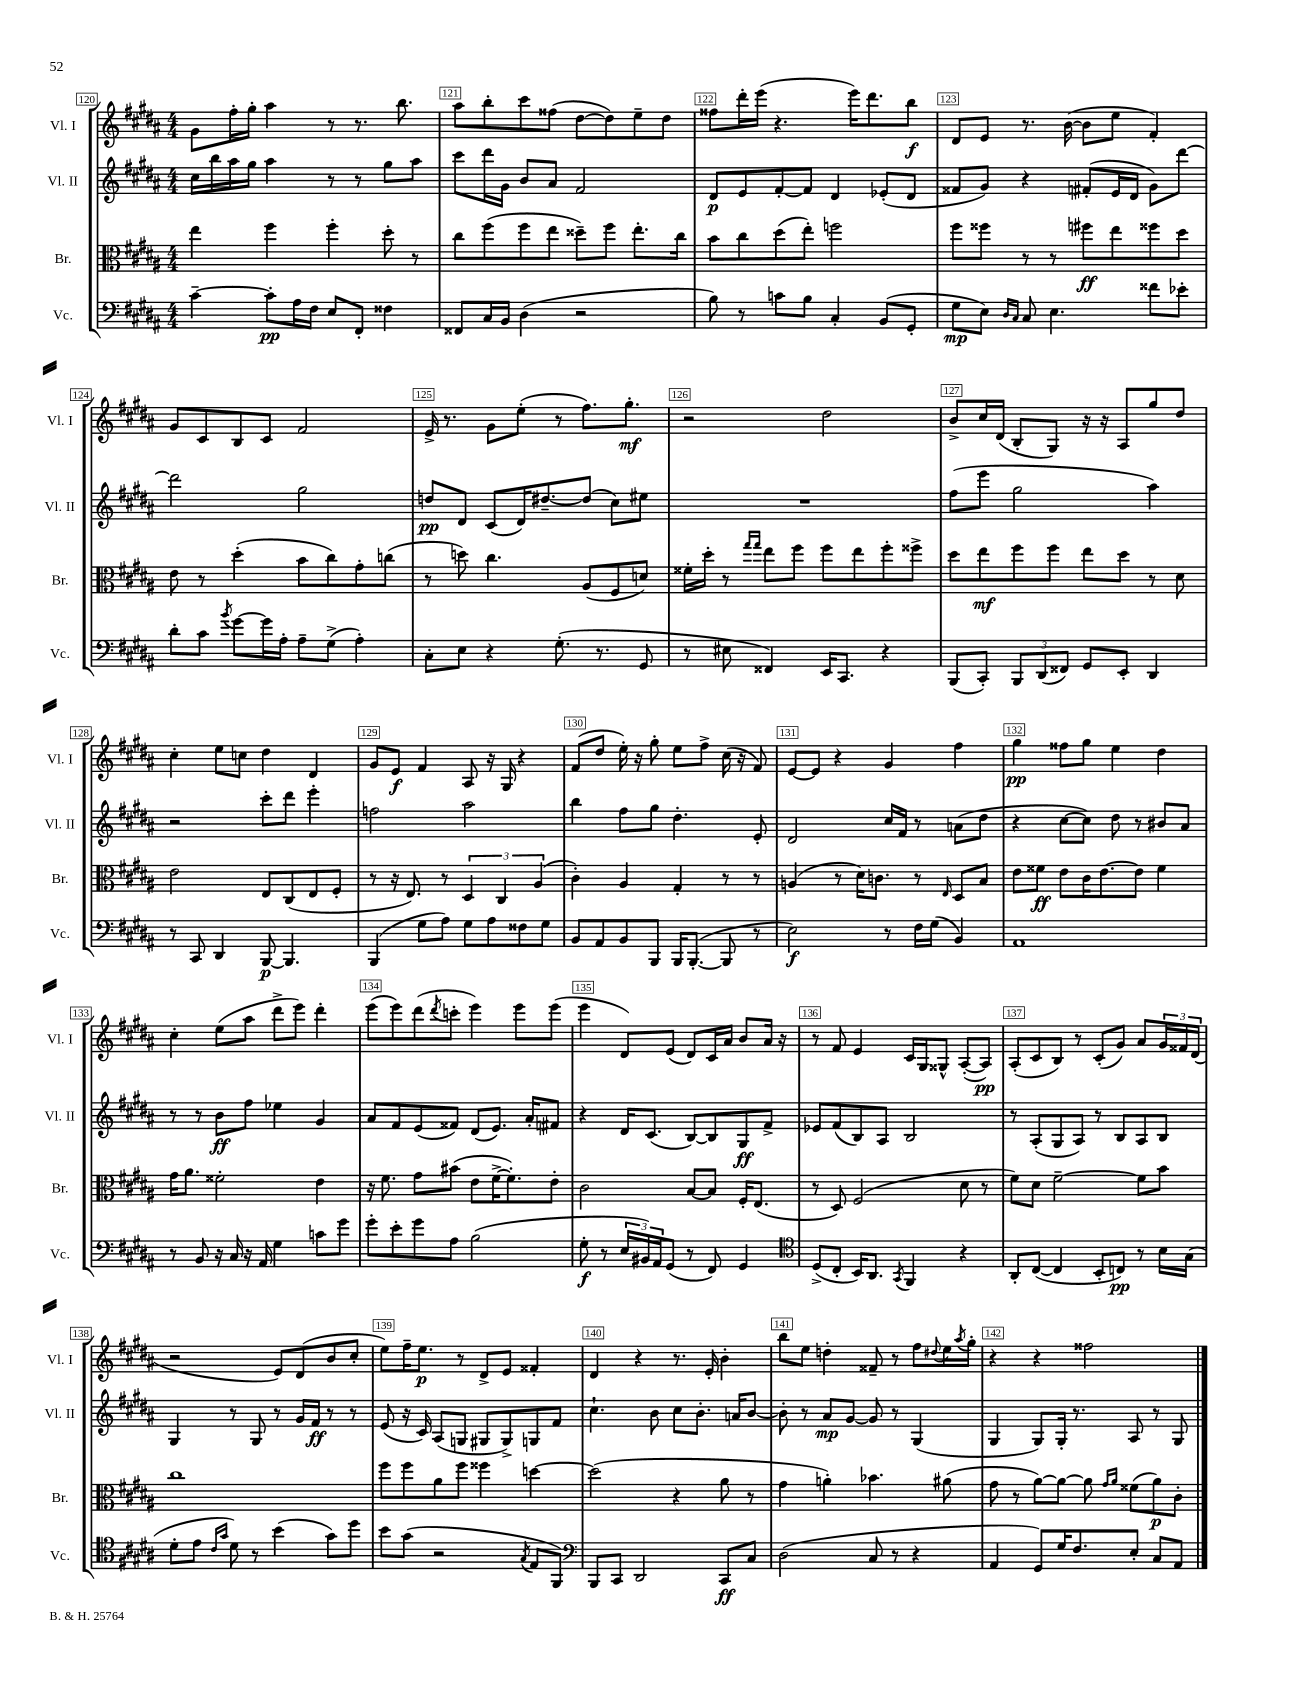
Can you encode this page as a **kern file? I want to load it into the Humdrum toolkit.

**kern	**kern	**kern	**kern
*staff4	*staff3	*staff2	*staff1
*clefF4	*clefC3	*clefG2	*clefG2
*k[f#c#g#d#a#]	*k[f#c#g#d#a#]	*k[f#c#g#d#a#]	*k[f#c#g#d#a#]
*M4/4	*M4/4	*M4/4	*M4/4
[4c#~	4ee	16cc#	8g#
.	.	16bb	.
.	.	16aa#	16ff#'
.	.	16gg#	16gg#'
8c#']	4ff#	4aa#	4aa#
16A#	.	.	.
16F#	.	.	.
8E	4ff#'	8r	8r
8FF#'	.	8r	8.r
4F##	8dd#'	8gg#	.
.	.	.	8.bb
.	8r	8aa#	.
=	=	=	=
8FF##	8cc#	8ccc#	8aa#
16C#	(8ff#	16ddd#	8bb'
16BB	.	16g#	.
(4D#	8ff#	8b	8ccc#
.	8ee	8a#	(8ff##
2r	8dd##~)	2f#	[8dd#
.	8ff#	.	8dd#])
.	8.ee'	.	8ee~
.	.	.	8dd#
.	16cc#	.	.
=	=	=	=
8B)	8b	8d#	8ff##
8r	8cc#	8e	16ddd#'
.	.	.	(16eee
8c	(8dd#	[8f#'	4.r
8B	8ee')	8f#]	.
4C#'	2ff	4d#	.
.	.	.	16eee)
.	.	.	8.ddd#
(8BB	.	(8e-'	.
8GG#'	.	8d#	8bb
=	=	=	=
8G#	8ff#	8f##	8d#
8E)	8ff##	8g#)	8e
16qqD#	.	.	.
16qqC#	.	.	.
8C#	8r	4r	8.r
4.E	8r	.	.
.	.	.	([16b
.	8ff#	(8f#'	8b]
.	8ee	16e	8ee
.	.	16d#	.
8f##	8ff##	8g#)	4f#')
8e-'	8dd#	[8ddd#	.
=	=	=	=
8d#'	8e	2ddd#]	8g#
8c#	8r	.	8c#
8qb	.	.	.
[8g#	(4dd#'	.	8B
16g#]	.	.	8c#
16A#'	.	.	.
8A#~	8b	2gg#	2f#
(8G#^	8cc#)	.	.
4A#')	8g#'	.	.
.	(8cc	.	.
=	=	=	=
8C#'	8r	8dd	16e^
.	.	.	8.r
8E	8dd)	8d#	.
4r	4.cc#	(8c#	8g#
.	.	16d#)	(8ee'
.	.	[8.dd#~	.
(8.G#'	.	.	8r
.	(8A#	(8dd#]	8.ff#)
8.r	.	.	.
.	8F#	8cc#)	.
.	.	.	8.gg#'
8GG#	8d)	8ee#	.
=	=	=	=
8r	16f##'	1r	2r
.	16dd#'	.	.
8E#	8r	.	.
.	16qqgg#	.	.
.	16qqgg#	.	.
4FF##)	8ee	.	.
.	8ff#	.	.
16EE	8ff#	.	2dd#
8.CC#	.	.	.
.	8ee	.	.
4r	8ff#'	.	.
.	8ff##^	.	.
=	=	=	=
(8BBB	8dd#	(8ff#	8b^
8CC#')	8ee	8eee	16cc#
.	.	.	(16d#
12BBB	8ff#	2gg#	8B'
(12DD#	.	.	.
.	8ff#	.	8G#)
12FF##)	.	.	.
8GG#	8ee	.	16r
.	.	.	16r
8EE'	8dd#	.	8A#
4DD#	8r	4aa#)	8gg#
.	8d#	.	8dd#
=	=	=	=
8r	2e	2r	4cc#'
8CC#	.	.	.
4DD#	.	.	8ee
.	.	.	8cc
[8BBB	8E	8ccc#'	4dd#
4.BBB]	(8C#	8ddd#	.
.	8E	4eee'	4d#
.	8F#'	.	.
=	=	=	=
(4BBB	8r	2ff	8g#
.	16r	.	8e
.	8.E)	.	.
8G#	.	.	4f#
8A#)	8r	.	.
8G#	6D#	2aa#	8A#
8A#	.	.	16r
.	6C#	.	.
.	.	.	16G#
8F##	.	.	4r
.	(6A#	.	.
8G#	.	.	.
=	=	=	=
8BB	4c#')	4bb	(8f#
8AA#	.	.	8dd#
8BB	4A#	8ff#	16ee')
.	.	.	16r
8BBB	.	8gg#	8gg#'
16BBB	4G#'	4.dd#'	8ee
([8.BBB'	.	.	.
.	.	.	8ff#^
8BBB]	8r	.	(16cc#
.	.	.	16r
8r	8r	8e'	8f#)
=	=	=	=
2E)	(4A	2d#	[8e
.	.	.	8e]
.	8r	.	4r
.	16d#)	.	.
.	8.c	.	.
8r	.	16cc#	4g#
.	.	16f#	.
16F#	8r	8r	.
(16G#	.	.	.
.	16qqE	.	.
4BB)	8D#	(8a	4ff#
.	8B	8dd#	.
=	=	=	=
1AA#	8e	4r	4gg#
.	8f##	.	.
.	8e	[8cc#	8ff##
.	16c#	8cc#])	8gg#
.	[8.e	.	.
.	.	8dd#	4ee
.	8e]	8r	.
.	4f##	8b#	4dd#
.	.	8a#	.
=	=	=	=
8r	16g#	8r	4cc#'
.	8.a#	.	.
8BB	.	8r	.
16r	2f##'	8b	(8ee
16C#	.	.	.
16r	.	8ff#	8aa#
16AA#	.	.	.
4G#	.	4ee-	8ddd#^
.	.	.	8eee)
8c	4e	4g#	4ddd#'
8g#	.	.	.
=	=	=	=
8g#'	16r	8a#	(8eee
.	8.f#	.	.
8e'	.	8f#	8eee)
8g#	8g#	(8e	(8ddd#
.	.	.	8qddd#
8A#	(8b#	8f##)	8ccc'
(2B	8e	(8d#	4eee)
.	[16f#^	8.e)	.
.	8.f#'])	.	.
.	.	.	8eee
.	.	16a#'	.
.	8e'	8f#	(8eee
=	=	=	=
8G#'	2c#	4r	4eee
8r	.	.	.
24E	.	16d#	8d#)
24BB#)	.	.	.
.	.	(8.c#	.
24AA#	.	.	.
(8GG#	.	.	(8e
8r	[8B	[8B)	8d#)
8FF#)	8B]	8B]	16c#
.	.	.	16a#
4GG#	16F#'	8G#	8b
.	(8.E	.	.
.	.	8f#^	16a#
.	.	.	16r
=	=	=	=
*clefC4	*	*	*
(8D#^	8r	8e-	8r
8C#'	8D#)	(8f#	8f#
16BB)	(2F#	8B)	4e
8.AA#	.	.	.
.	.	8A#	.
8qGG#	.	.	.
4FF#	.	2B	16c#
.	.	.	16G#
.	.	.	8G##^^
4r	8d#	.	([8A#'
.	8r	.	8A#])
=	=	=	=
8AA#'	8f#)	8r	(8A#'
([8C#	8d#	(8A#'	8c#
4C#]	[2f#~	8G#	8B)
.	.	8A#)	8r
8BB'	.	8r	(8c#'
8C)	.	8B	8g#)
8r	8f#]	8A#	8a#
16B	8b	8B	24g#
.	.	.	24f##
(16G#	.	.	.
.	.	.	(24d#
=	=	=	=
8d#'	1cc#	4G#	2r
8e	.	.	.
16qqc#	.	.	.
16qqg#	.	.	.
8d#)	.	8r	.
8r	.	8G#	.
(4b	.	8r	8e)
.	.	16g#	(8d#
.	.	16f#	.
8g#)	.	8r	8b
8dd#	.	8r	8cc#'
=	=	=	=
8b	8ff#	(8e	8ee)
(8g#	8ff#	16r	16ff#~
.	.	16c#)	8.ee
2r	8a#	(8A#	.
.	8ff#	8G	8r
.	4ff##	8G#	8d#^
.	.	8G#^)	8e
8qG#	.	.	.
8E	[4dd	8G	4f##'
8FF#)	.	8f#	.
=	=	=	=
*clefF4	*	*	*
8BBB	(2dd]	4.cc#`	4d#
8CC#	.	.	.
2DD#	.	.	4r
.	.	8b	.
.	4r	8cc#	8.r
.	.	8.b'	.
.	.	.	16e'
8CC#	8a#	.	4b'
.	.	16a	.
8C#	8r	[8b	.
=	=	=	=
(2D#	4g#	8b']	8bb
.	.	8r	8ee
.	4a')	8a#	4dd'
.	.	[8g#	.
8C#	4.b-	8g#]	8f##~
8r	.	8r	8r
4r	.	(4G#	8ff#
.	.	.	8qqdd#
.	(8a#	.	16ee
.	.	.	8qaa#
.	.	.	16gg#'
=	=	=	=
4AA#	8g#	4G#	4r
.	8r	.	.
8GG#)	[8a#)	8G#)	4r
16G#	8a#_	16G#'	.
8.F#	.	8.r	.
.	8a#]	.	2ff##
.	16qqg#	.	.
.	16qqa#	.	.
8E'	(8f##	8A#	.
8C#	8a#)	8r	.
8AA#	8c#'	8G#	.
==	==	==	==
*-	*-	*-	*-
